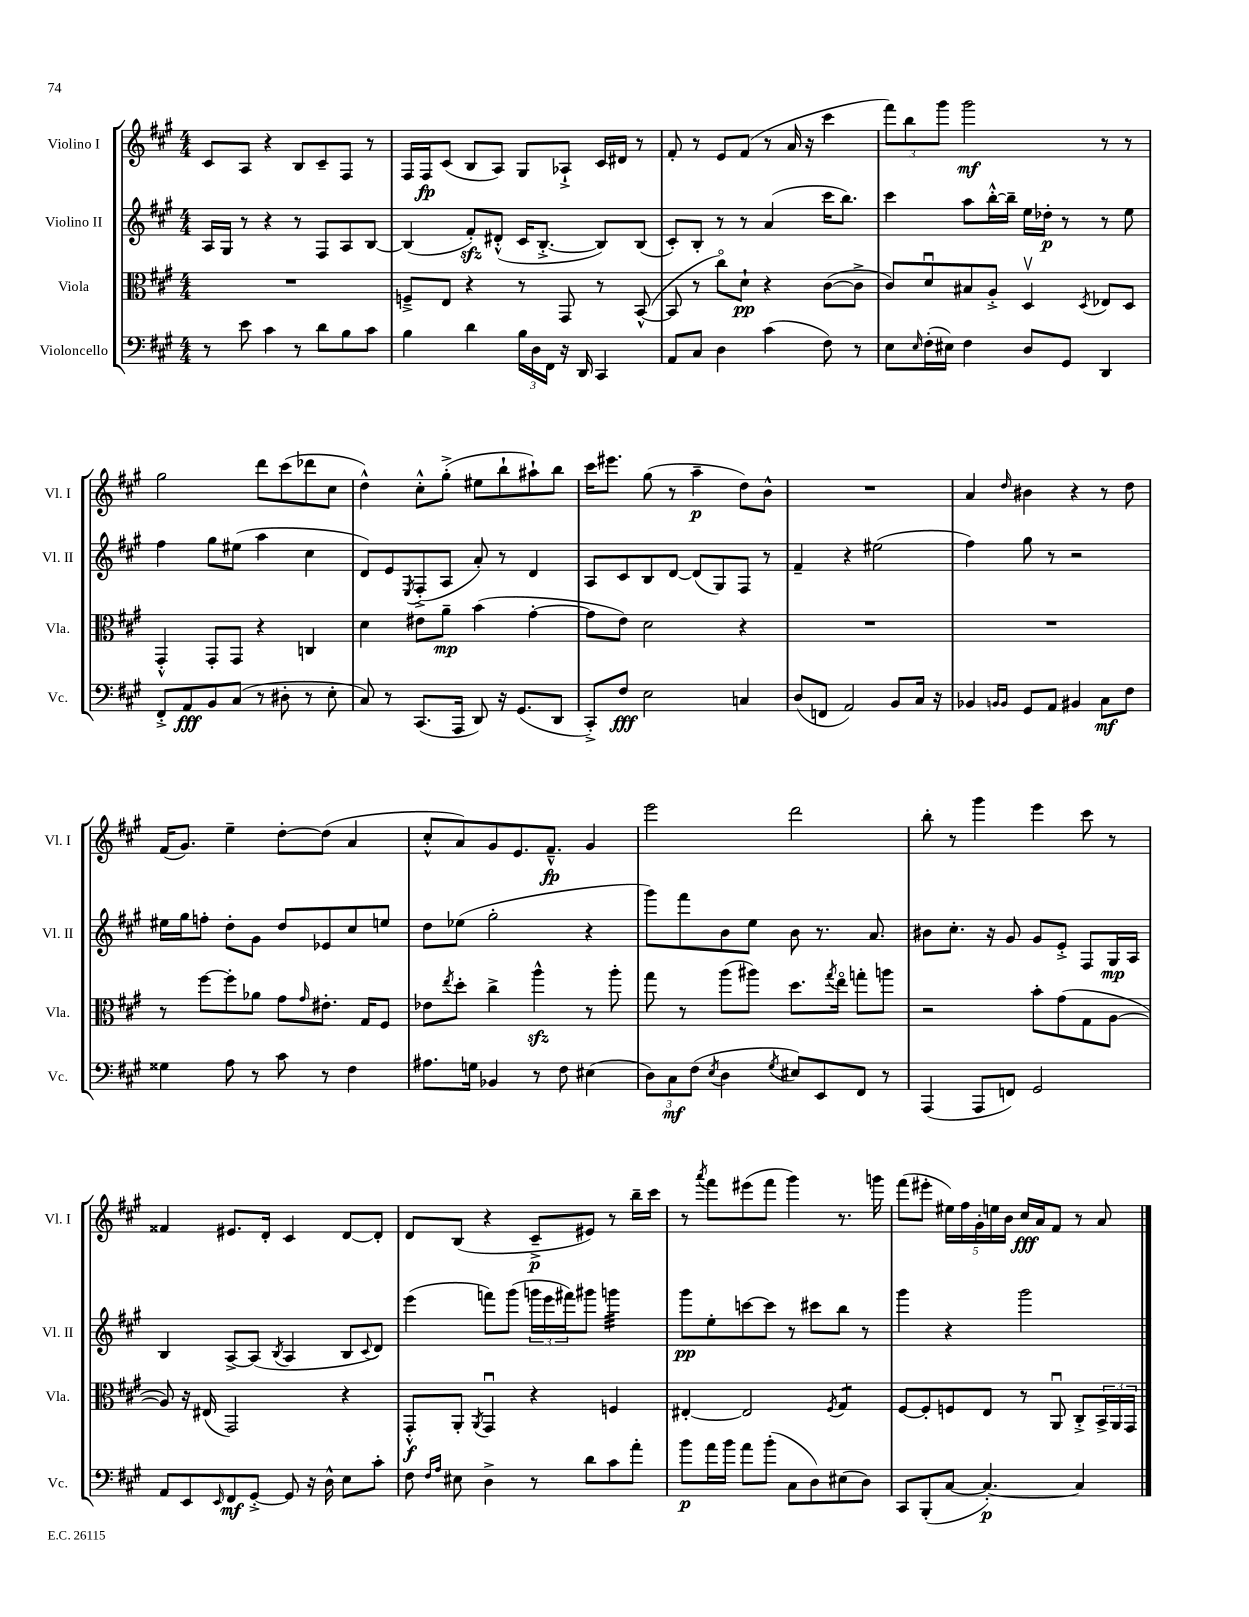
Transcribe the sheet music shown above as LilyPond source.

<<
\new StaffGroup <<
\new Staff = "s0" \with { instrumentName = "Violino I" shortInstrumentName = "Vl. I" } {
    \clef treble \key a \major \numericTimeSignature \time 4/4
    cis'8 a8 r4 b8 cis'8-- fis8 r8 |
    fis16 fis16\fp cis'8( b8 a8) gis8 aes8-!-> cis'16 dis'16 r8 |
    fis'8-. r8 e'8 fis'8( r8 a'16 r16 cis'''4 |
    \tuplet 3/2 { fis'''8) b''8 gis'''8 } gis'''2\mf r8 r8 |
    gis''2 d'''8 cis'''8( des'''8 cis''8 |
    d''4-^) cis''8-.-^ gis''8-.->( eis''8 b''8-! ais''8-!) b''8 |
    cis'''16 eis'''8. gis''8( r8 a''4--\p d''8) b'8-^ |
    R1 |
    a'4 \grace { d''16 } bis'4 r4 r8 d''8 |
    fis'16( gis'8.) e''4-- d''8~-. d''8( a'4 |
    cis''8-.-^ a'8) gis'8 e'8. fis'8.---^\fp gis'4 |
    e'''2 d'''2 |
    b''8-. r8 gis'''4 e'''4 cis'''8 r8 |
    fisis'4 eis'8. d'16-. cis'4 d'8~ d'8-. |
    d'8 b8( r4 cis'8--->\p eis'8) r8 b''16-- cis'''16 |
    r8 \acciaccatura { a'''8 } fis'''8 eis'''8( fis'''8 gis'''4) r8. g'''16 |
    fis'''8( eis'''8-. \tuplet 5/4 { eis''16) fis''16 gis'16-. e''16 b'16 } cis''16\fff a'16 fis'8 r8 a'8 \bar "|." |
}
\new Staff = "s1" \with { instrumentName = "Violino II" shortInstrumentName = "Vl. II" } {
    \clef treble \key a \major \numericTimeSignature \time 4/4
    a16 gis16 r8 r4 r8 fis8 a8 b8~ |
    b4( fis'8-.\sfz) dis'8-.-^( cis'16 b8.~-.-> b8) b8( |
    cis'8-.) b8-. r8 r8 a'4( cis'''16 b''8.) |
    cis'''4 a''8 b''16~-.-^ b''16-- e''16 des''16-.\p r8 r8 e''8 |
    fis''4 gis''8 eis''8( a''4 cis''4 |
    d'8) e'8 \acciaccatura { e8 } fis8-.->( a8 a'8-.) r8 d'4 |
    a8 cis'8 b8 d'8~ d'8( gis8) fis8 r8 |
    fis'4-- r4 eis''2( |
    fis''4) gis''8 r8 r2 |
    eis''16 gis''16 f''8-. d''8-. gis'8 d''8 ees'8 cis''8 e''8 |
    d''8 ees''8( gis''2-. r4 |
    gis'''8) fis'''8 b'8 e''8 b'8 r8. a'8. |
    bis'8 cis''8.-. r16 gis'8 gis'8 e'8-.-> fis8 gis16\mp a16 |
    b4 a8~-> a8( \acciaccatura { b8 } a4 b8 \appoggiatura { cis'8 } d'8) |
    e'''4( f'''8) gis'''8( \tuplet 3/2 { g'''16 e'''16 fis'''16) } gis'''8 g'''4:32 |
    gis'''8\pp e''8-. c'''8~ c'''8 r8 cis'''8 b''8 r8 |
    gis'''4 r4 gis'''2 \bar "|." |
}
\new Staff = "s2" \with { instrumentName = "Viola" shortInstrumentName = "Vla." } {
    \clef alto \key a \major \numericTimeSignature \time 4/4
    R1 |
    f8---> e8 r4 r8 gis,8 r8 b,8~-^( |
    b,8 r8 cis''8\flageolet) d'8-!\pp r4 cis'8~( cis'8-> |
    cis'8) d'8\downbow bis8 a8-.-> d4\upbow \acciaccatura { d8 } ees8 d8 |
    gis,4-.-^ gis,8-. gis,8 r4 c4 |
    d'4 eis'8 a'8--\mp b'4( gis'4~-. |
    gis'8 e'8) d'2 r4 |
    R1 |
    R1 |
    r8 fis''8~ fis''8-. aes'8 gis'8 \grace { gis'16 } eis'8.-. gis16 fis8 |
    ees'8 \acciaccatura { e''8 } d''8-. cis''4-> a''4-^\sfz r8 a''8-. |
    gis''8 r8 a''8( ais''8) d''8. \acciaccatura { gis''8 } e''16\flageolet g''8-. a''8 |
    r2 b'8-. gis'8( gis8 a8~ |
    a8) r16 eis16( gis,2) r4 |
    gis,8-.-^\f a,8-. \acciaccatura { a,8 } gis,4\downbow r4 f4 |
    eis4~-. eis2 \acciaccatura { fis8 } gis4:8 |
    fis8~ fis8-. f8 e8 r8 a,8\downbow cis8-.-> \tuplet 3/2 { b,16-> a,16 gis,16 } \bar "|." |
}
\new Staff = "s3" \with { instrumentName = "Violoncello" shortInstrumentName = "Vc." } {
    \clef bass \key a \major \numericTimeSignature \time 4/4
    r8 e'8 cis'4 r8 d'8 b8 cis'8 |
    b4 d'4 \tuplet 3/2 { b16 d16 fis,16 } r16 d,16 cis,4 |
    a,8 cis8 d4 cis'4( fis8) r8 |
    e8 \grace { e16 } fis16-.( eis16) fis4 d8 gis,8 d,4 |
    fis,8-.-> a,8\fff b,8 cis8( r8 dis8-. r8 e8-. |
    cis8) r8 cis,8.( a,,16 d,8) r16 gis,8.( d,8 |
    cis,8-.->) fis8\fff e2 c4 |
    d8( f,8 a,2) b,8 cis16 r16 |
    bes,4 \grace { b,16 b,16 } gis,8 a,8 bis,4 cis8\mf fis8 |
    gisis4 a8 r8 cis'8 r8 fis4 |
    ais8. g16 bes,4 r8 fis8 eis4( |
    \tuplet 3/2 { d8) cis8\mf fis8( } \acciaccatura { e8 } d4 \acciaccatura { gis8 } eis8) e,8 fis,8 r8 |
    a,,4( a,,8 f,8) gis,2 |
    a,8 e,8 \grace { e,16 } fis,8\mf gis,8~-.-> gis,8 r16 d16-^ e8 cis'8-. |
    fis8 \grace { fis16 a16 } eis8 d4-> r8 d'8 cis'8 a'8-. |
    b'8\p a'16 b'16 a'8 b'8-.( cis8 d8) eis8( d8) |
    cis,8 b,,8-.( cis8~ cis4.~-.\p) cis4 \bar "|." |
}
>>
>>
\layout { \context { \Score \remove "Bar_number_engraver" } }
